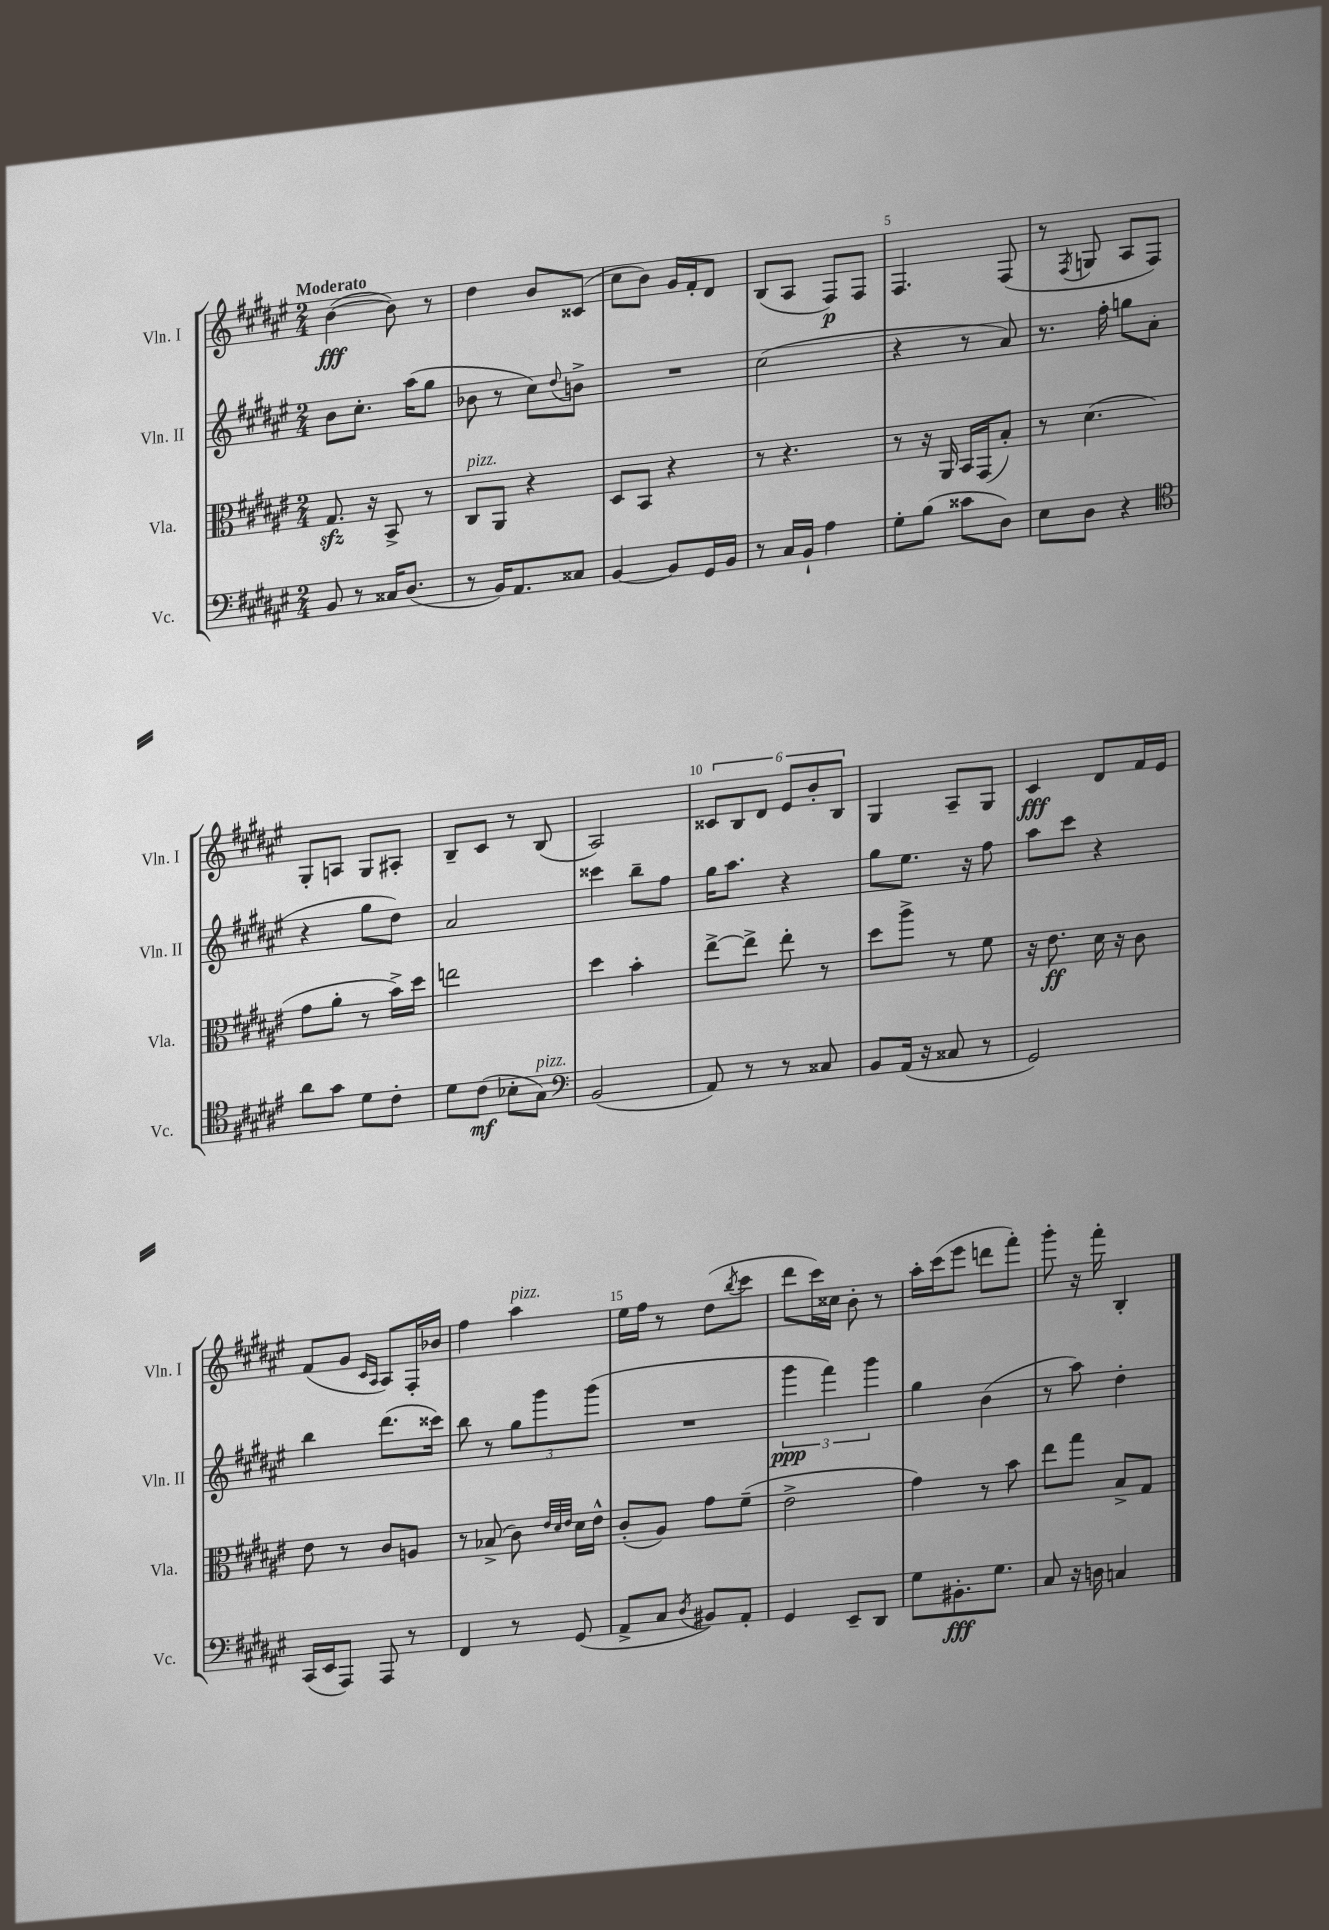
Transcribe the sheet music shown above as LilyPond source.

<<
\new StaffGroup <<
\new Staff = "s0" \with { instrumentName = "Vln. I" shortInstrumentName = "Vln. I" } {
    \clef treble \key fis \major \numericTimeSignature \time 2/4 \tempo "Moderato"
    b'4~\fff( b'8) r8 |
    dis''4 b'8 cisis'8( |
    cis''8 b'8) gis'16 fis'16-. dis'8 |
    b8( ais8 fis8\p) fis8 |
    fis4. fis8( |
    r8 \acciaccatura { fis8 } g8 ais8 fis8) |
    gis8-. a8 gis8 ais8-. |
    b8-- cis'8 r8 b8( |
    ais2) |
    \tuplet 6/4 { cisis'8 b8 dis'8 eis'8 b'8-. b8 } |
    gis4 ais8-- gis8 |
    cis'4\fff dis'8 fis'16 eis'16 |
    fis'8( gis'8 \grace { cis'16 ais16 } ais8) fis16-. bes'16 |
    fis''4 ais''4^\markup { \italic "pizz." } |
    eis''16 fis''16 r8 dis''8( \acciaccatura { b''8 } cis'''8 |
    dis'''8 cis'''16) cisis''16 b'8-. r8 |
    ais''16-. cis'''16( eis'''8 d'''8 fis'''8-.) |
    gis'''8-. r16 fis'''16-. b4-. \bar "|." |
}
\new Staff = "s1" \with { instrumentName = "Vln. II" shortInstrumentName = "Vln. II" } {
    \clef treble \key fis \major \numericTimeSignature \time 2/4
    b'8 cis''8.-. ais''16( gis''8 |
    bes'8 r8 cis''8) \appoggiatura { dis''8 } b'8-> |
    R2 |
    cis''2( |
    r4 r8 ais'8) |
    r8. fis''16-. g''8 ais'8( |
    r4 gis''8 dis''8) |
    ais'2 |
    cisis'''4 b''8-- fis''8 |
    gis''16 ais''8. r4 |
    gis''8 eis''8. r16 fis''8 |
    ais''8 cis'''8 r4 |
    b''4 dis'''8.( cisis'''16) |
    b''8 r8 \tuplet 3/2 { gis''8 gis'''8 gis'''8( } |
    R2 |
    \tuplet 3/2 { gis'''4\ppp fis'''4) gis'''4 } |
    gis''4 b'4( |
    r8 ais''8) dis''4-. \bar "|." |
}
\new Staff = "s2" \with { instrumentName = "Vla." shortInstrumentName = "Vla." } {
    \clef alto \key fis \major \numericTimeSignature \time 2/4
    gis8.\sfz r16 b,8-> r8 |
    cis8^\markup { \italic "pizz." } ais,8 r4 |
    dis8 b,8 r4 |
    r8 r4. |
    r8 r16 ais,16 b,16 gis,16( b8-.) |
    r8 dis'4.( |
    gis'8 ais'8-. r8 b'16->) dis''16 |
    e''2 |
    dis''4 b'4-. |
    eis''8~-> eis''8-> eis''8-. r8 |
    dis''8 ais''8-> r8 fis'8 |
    r16 eis'8.\ff dis'16 r16 cis'8 |
    eis'8 r8 cis'8 a8 |
    r8 bes8->( cis'8) \grace { eis'32 dis'32 eis'32 } dis'16 eis'16-^ |
    cis'8-.( ais8) gis'8 fis'8--( |
    eis'2-> |
    gis'4) r8 b'8 |
    eis''8 gis''8 b8-> gis8 \bar "|." |
}
\new Staff = "s3" \with { instrumentName = "Vc." shortInstrumentName = "Vc." } {
    \clef bass \key fis \major \numericTimeSignature \time 2/4
    b,8 r8 cisis16 dis8.( |
    r8 b,16) ais,8. cisis8 |
    b,4~ b,8 gis,16 b,16 |
    r8 cis16 b,16-! ais4 |
    gis8-. b8( cisis'8 dis8) |
    eis8 dis8 r4 |
    \clef tenor ais'8 gis'8 dis'8 cis'8-. |
    dis'8 cis'8\mf( bes8-. gis8^\markup { \italic "pizz." }) |
    \clef bass b,2( |
    ais,8) r8 r8 cisis8 |
    b,8 ais,16( r16 cisis8 r8 |
    gis,2) |
    cis,16( eis,16 ais,,8) ais,,8 r8 |
    fis,4 r8 gis,8( |
    ais,8-> cis8 \acciaccatura { dis8 } bis,8) ais,8-. |
    gis,4 eis,8-- dis,8 |
    gis8 bis,8.-.\fff gis8. |
    cis8 r16 d16 c4 \bar "|." |
}
>>
>>
\layout { \context { \Score \override BarNumber.break-visibility = ##(#f #t #t) barNumberVisibility = #(every-nth-bar-number-visible 5) } }
